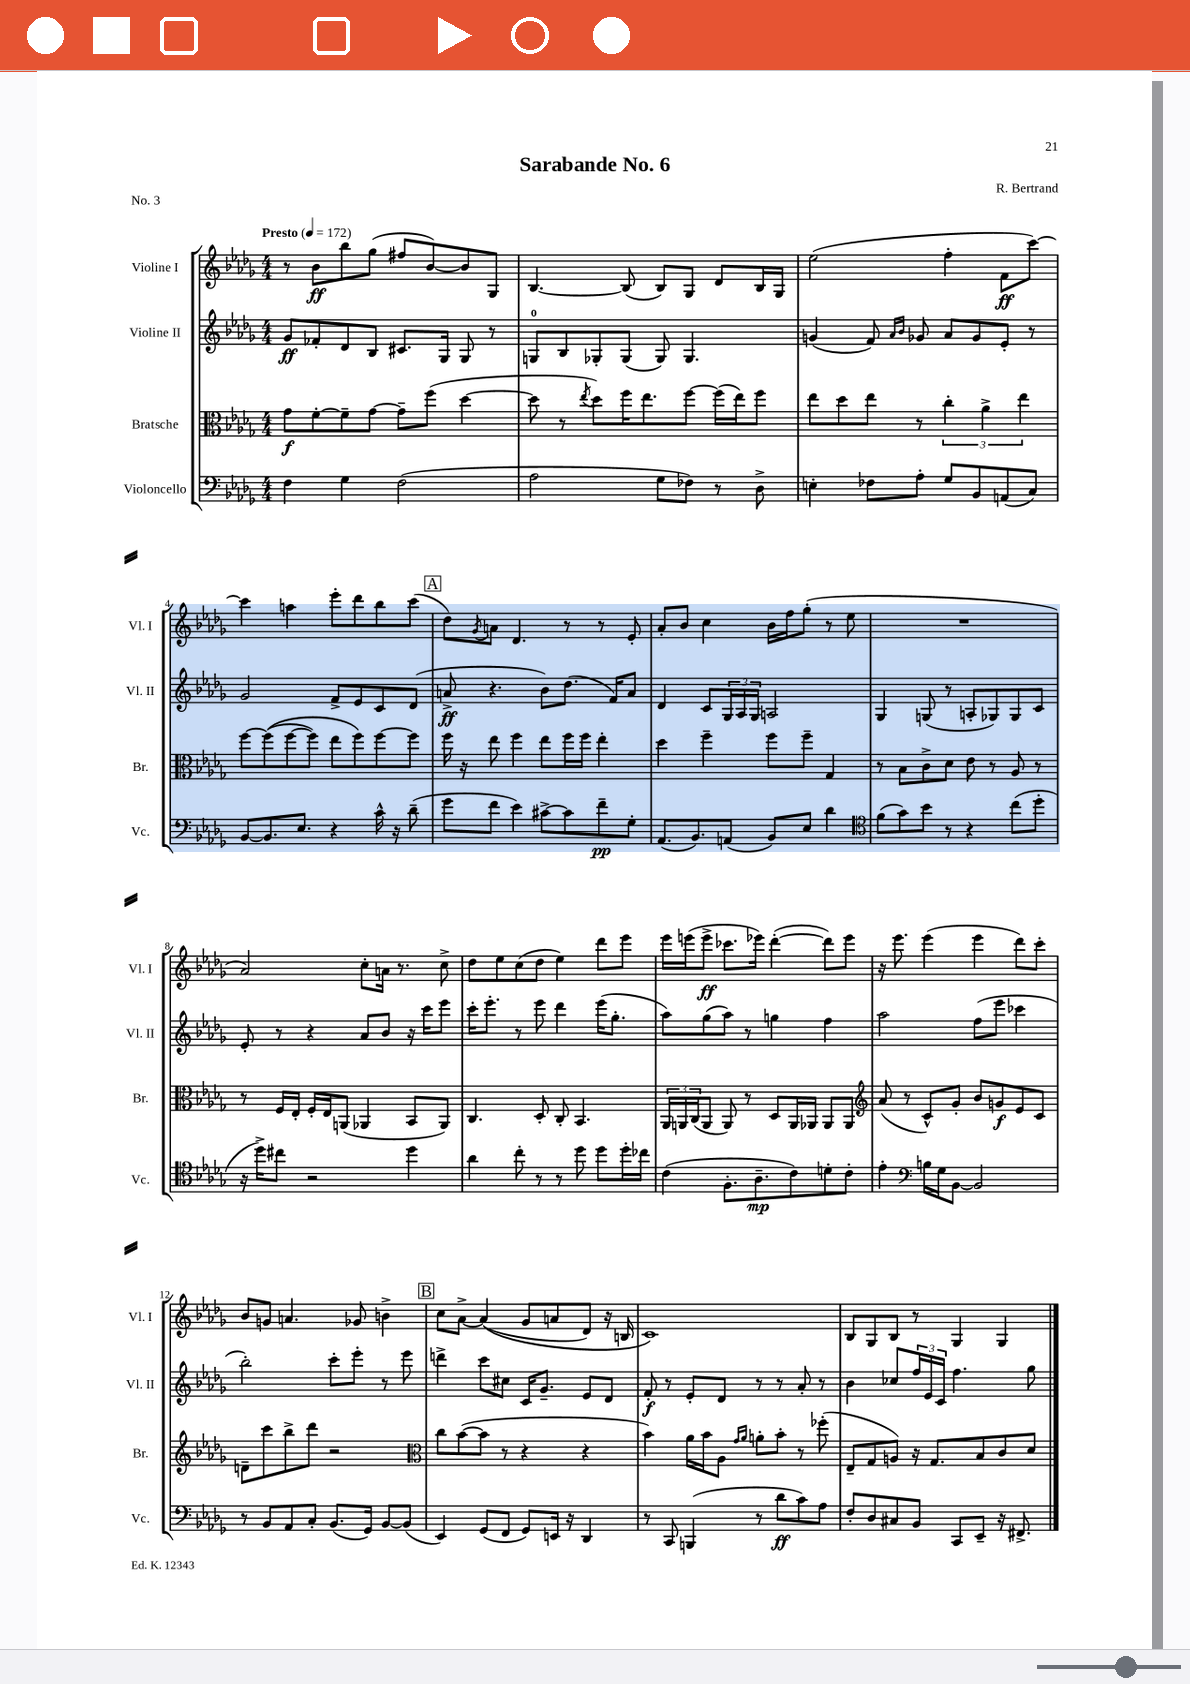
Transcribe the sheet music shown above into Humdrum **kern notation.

**kern	**kern	**kern	**kern
*staff4	*staff3	*staff2	*staff1
*clefF4	*clefC3	*clefG2	*clefG2
*k[b-e-a-d-g-]	*k[b-e-a-d-g-]	*k[b-e-a-d-g-]	*k[b-e-a-d-g-]
*M4/4	*M4/4	*M4/4	*M4/4
*MM172	*MM172	*MM172	*MM172
4F	8g-	8g-	8r
.	[8f'	8f-'	8b-
4G-	8f~]	8d-	8bb-
.	[8g-	8B-	(8gg-
(2F	8g-~]	8.c#	8ff#
.	(8ff	.	[8b-)
.	.	16G-	.
.	[4dd-	8G-	8b-]
.	.	8r	8G-
=	=	=	=
2A-	8dd-]	8G	[4.B-
.	8r	8B-	.
.	8qee-	.	.
.	8dd-)	8G-'	.
.	16ff	(8G-	(8B-]
.	8.ee-	.	.
8G-	.	8G-)	8B-)
8F-)	[8ff	4.G-	8G-
8r	(16ff]	.	8d-
.	16ee-)	.	.
8D-^	8ff	.	16B-
.	.	.	16G-
=	=	=	=
4E'	8ee-	(4g	(2ee-
.	8dd-	.	.
8F-	8ee-	8f)	.
.	.	16qqa-	.
.	.	16qqb-	.
8A-'	8r	8g-	.
8G-	6cc'	8a-	4ff'
8BB-	.	8g-	.
.	6a-^	.	.
(8AA	.	8e-'	8f
.	6ee-	.	.
8C)	.	8r	[8ccc)
=	=	=	=
[8BB-	[8ff	2g-	4ccc]
8.BB-]	&((8ff]	.	.
.	[8ff	.	4aa
8.E-	.	.	.
.	8ff])	.	.
4r	8ee-	8f^	8eee-'
.	8ff&)	8e-	8ddd-
16c^^	[8ff	8c	8bb-
16r	.	.	.
(8d-~	8ff]	(8d-	(8ccc
=	=	=	=
8g-	16ff	8a^	8dd-)
.	16r	.	.
.	.	.	8qg-
8f	8ee-	4.r	8a
4e-)	4ff	.	4.d-
[8c#^	8ee-	8b-)	.
8c#]	16ff	(8.dd-	8r
.	16ff	.	.
8f~	4ee-'	.	8r
.	.	16f)	.
8G-'	.	8a	8e-'
=	=	=	=
(8.AA-	4dd-	4d-	8a-'
.	.	.	8b-
8.BB-)	.	.	.
.	4ff~	8c	4cc
(8AA	.	24G-	.
.	.	24A-	.
.	.	24G-	.
8BB-)	8ff	2A	16b-
.	.	.	16ff
8E-	8ff~	.	(8gg-'
4d-	4G-	.	8r
.	.	.	8ee-
=	=	=	=
*clefC4	*	*	*
(8f	8r	4G-	1r
8g-)	8B-	.	.
8b-	8c^	(8G	.
8r	8d-	8r	.
4r	8e-	8A'	.
.	8r	8G-)	.
(8cc	8A-	8G-	.
8dd-'	8r	8c	.
=	=	=	=
16r	8r	8e-'	2a-)
16dd-^)	.	.	.
8cc#	16F	8r	.
.	16E-'	.	.
2r	16F'	4r	.
.	16E-	.	.
.	(8AA	.	.
.	4AA-	8a-	8cc'
.	.	8b-	16a
.	.	.	8.r
4dd-	8BB-	16r	.
.	.	16ccc	.
.	8AA-)	8eee-	8cc^
=	=	=	=
4a-	4.C	16ccc'	8dd-
.	.	8.eee-'	.
.	.	.	8ee-
8cc'	.	8r	(8cc
8r	8D-'	8eee-	8dd-
8r	8C'	4ddd-	4ee-)
8dd-	4.BB-	.	.
8dd-	.	(16eee-	8ddd-
.	.	8.gg-'	.
16dd-'	.	.	8eee-
16cc-	.	.	.
=	=	=	=
(4c	24AA-	8aa-)	16eee-
.	24AA	.	.
.	.	.	(16eee
.	(24C	.	.
.	8AA	(8gg-	8eee^
8.F'	8AA)	8aa-)	8.ccc-
.	8r	8r	.
8.A-~	.	.	16eee-)
.	8D-	4gg	([4ddd-'
8c)	16AA	.	.
.	16AA-	.	.
8d'	8AA-	4ff	8ddd-])
8c'	8AA-	.	8eee-
=	=	=	=
*	*clefG2	*	*
4e-'	(8a-	2aa-	16r
.	.	.	8.eee-
.	8r	.	.
*clefF4	*	*	*
16B	8c^^)	.	(4eee-
16G-	.	.	.
[8BB-	8g-'	.	.
2BB-]	8b-	(8ff	4eee-
.	8g	8eee-	.
.	8e-	4ccc-	8ddd-)
.	8c	.	8ccc'
=	=	=	=
8r	8d~	2bb-')	8b-
8BB-	8ccc	.	8g
8AA-	8bb-^	.	4.a
8C'	8ddd-	.	.
(8.BB-	2r	8ccc'	.
.	.	8eee-'	8g-
16GG-)	.	.	.
[8BB-	.	8r	4b^
(8BB-]	.	8eee-	.
=	=	=	=
*	*clefC3	*	*
4EE-)	8cc	4ddd^	8cc
.	([8b-	.	[8a-^
(8GG-	8b-]	8ccc	&((4a-]
8FF	8r	8cc#	.
8GG-)	4r	16c	8g-
.	.	8.g-~	.
16EE	.	.	8a
16r	.	.	.
4DD-	4r	8e-	8d-)
.	.	8d-	16r
.	.	.	16B
=	=	=	=
8r	4b-)	8f'	1c&)
8CC	.	8r	.
(4BBB	16a-	8e-'	.
.	16b-	.	.
.	8A-	8d-	.
.	16qqg-	.	.
.	16qqa-	.	.
8r	8a'	8r	.
8d-	8b-'	8r	.
8c)	8r	8a-'	.
8A-	(8ff-'	8r	.
=	=	=	=
8F'	8E-~	4b-	8B-
8D-	8G-	.	8G-
8C#	8A)	8cc-	8B-
8BB-	16r	24ff	8r
.	.	24e-	.
.	8.G-	.	.
.	.	24c	.
8CC	.	4.ff	4G-
8EE-~	8B-	.	.
16r	8c	.	4G-
8.FF#^	.	.	.
.	8d-	8gg-	.
==	==	==	==
*-	*-	*-	*-
